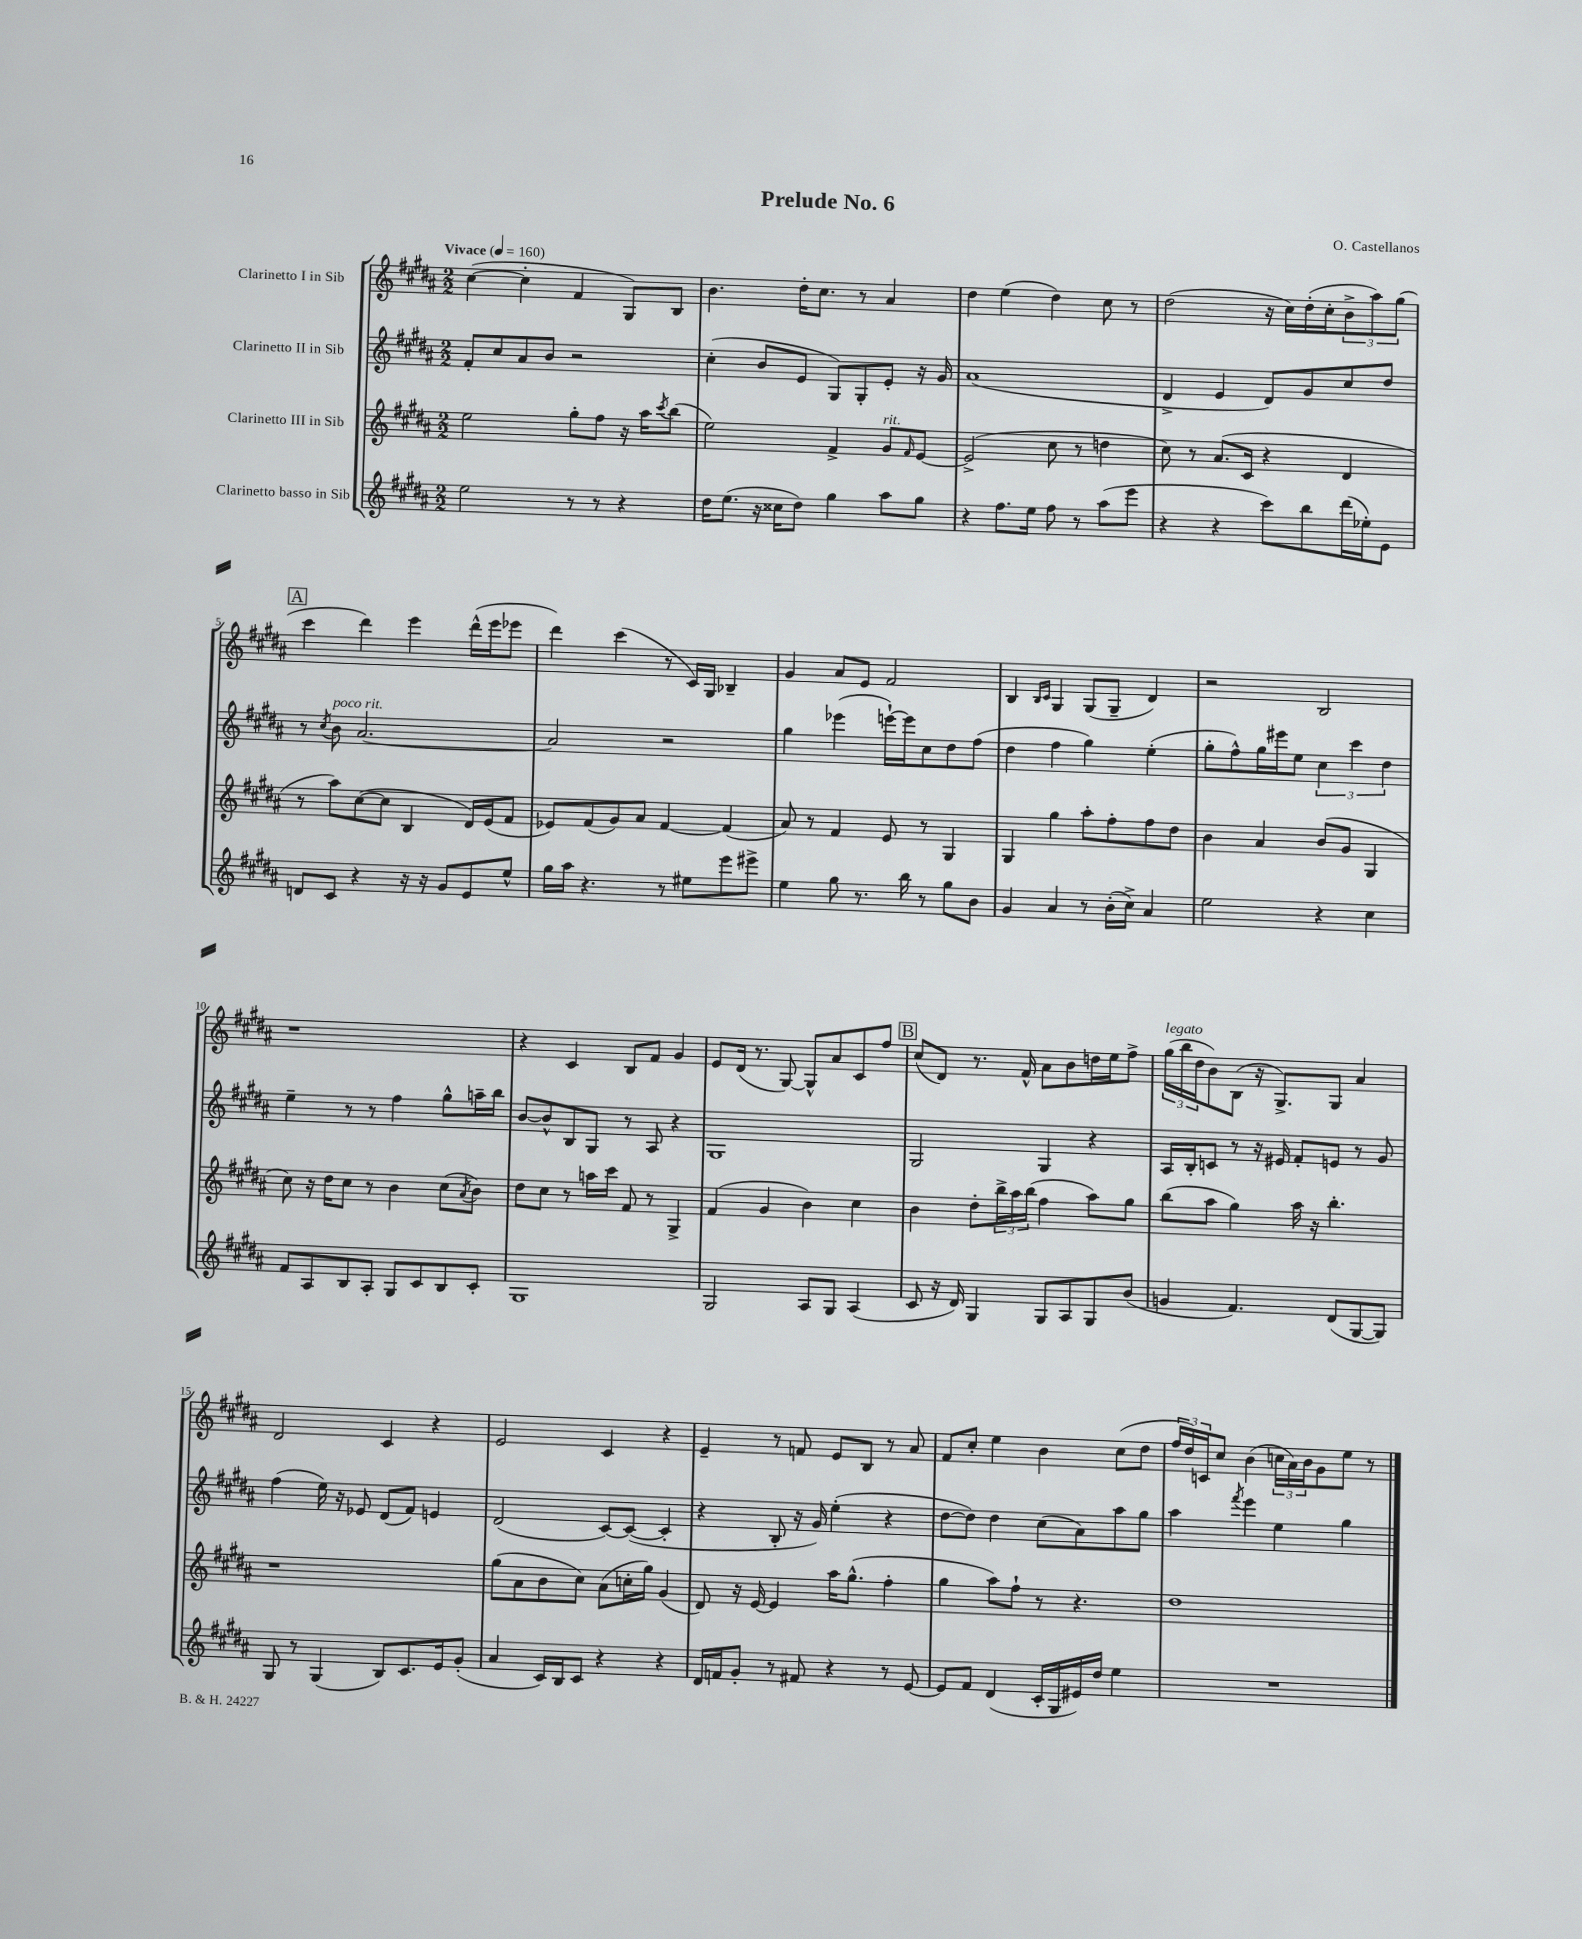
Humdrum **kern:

**kern	**kern	**kern	**kern
*part4	*part3	*part2	*part1
*staff4	*staff3	*staff2	*staff1
*I"Clarinetto basso in Sib	*I"Clarinetto III in Sib	*I"Clarinetto II in Sib	*I"Clarinetto I in Sib
*clefG2	*clefG2	*clefG2	*clefG2
*k[f#c#g#d#a#]	*k[f#c#g#d#a#]	*k[f#c#g#d#a#]	*k[f#c#g#d#a#]
*M2/2	*M2/2	*M2/2	*M2/2
*MM160	*MM160	*MM160	*MM160
=1	=1	=1	=1
!	!	!	!LO:TX:a:B:t=Vivace
2ee\	2ee\	8f#'/L	([4cc#\
.	.	8cc#/	.
.	.	8a#/	4cc#'\]
.	.	8b/J	.
8r	8gg#'\L	2r	4f#/
8r	8ff#\J	.	.
4r	16r	.	8G#/L)
.	16aa#\KL	.	.
.	8qccc#/	.	.
.	(8bb\J	.	8B/J
=2	=2	=2	=2
16dd#\KL	2ee\)	(4cc#'\	4.b\
(8.ee\J	.	.	.
16r	.	8b/L	.
16cc##X\KL	.	.	.
8dd#\J)	.	8e/J	16dd#'\KL
.	.	.	8.cc#\J
4gg#\	4f#^/	8G#/L)	.
.	.	8G#'/	8r
!	!LO:TX:a:i:t=rit.	!	!
8aa#\L	8g#/L	8e'/J	4a#/
.	16qqf#/	.	.
8gg#\J	[8e/J	16r	.
.	.	16g#/	.
=3	=3	=3	=3
4r	(2e^/]	(1a#	4dd#\
8.ff#\L	.	.	(4ee\
16ee\Jk	.	.	.
8ff#\	8cc#\	.	4dd#\)
8r	8r	.	.
(8aa#\L	4ddn\	.	8cc#\
8eee\J	.	.	8r
=4	=4	=4	=4
4r	8cc#\)	4d#^/	(2dd#\
.	8r	.	.
4r	(8.a#/L	4e/	.
.	16c#/Jk	.	.
8ccc#\L)	4r	8d#/L)	16r
.	.	.	16cc#\LL)
8bb\	.	8g#/	(16dd#'\
.	.	.	16cc#'\J
(16ddd#\L	4d#/	8cc#/	12b^\
16ee-X'\J)	.	.	.
.	.	.	12aa#\)
8e\J	.	8dd#/J	.
.	.	.	(12gg#\J
!!LO:LB:g=z
!!LO:REH:place=s1:t=A
=5	=5	=5	=5
8dn/L	8r	8r	4ccc#\
.	.	8qcc#/	.
!	!	!LO:TX:a:i:t=poco rit.	!
8c#/J	8aa#\L)	8b\	.
4r	([8cc#\	[2.a#/	4ddd#\)
.	8cc#\J]	.	.
16r	4B/	.	4eee\
16r	.	.	.
8g#/L	.	.	.
8e/	16d#/LL)	.	(16ddd#^^\LL
.	(16e/J	.	16eee\J
8ee^^/J	8f#/J	.	8eee-X\J
=6	=6	=6	=6
16gg#\LL	8e-X/L)	2a#/]	4ddd#\)
16aa#\JJ	.	.	.
4.r	(8f#/	.	.
.	8g#/)	.	(4ccc#\
.	8a#/J	.	.
8r	[4f#/	2r	8r
8ee#X\L	.	.	16c#/LL)
.	.	.	16G#/JJ
8eee\	(4f#/]	.	4B-X~/
8eee#X^\J	.	.	.
=7	=7	=7	=7
4ee\	8a#/)	4gg#\	4g#/
.	8r	.	.
8gg#\	4f#/	(4eee-X\	8a#/L
8.r	.	.	8e/J
.	8e/	[16eeen`\LL)	2f#/
16bb\	.	16eee\J]	.
8r	8r	8cc#\	.
8gg#\L	4G#/	8dd#\	.
8b\J	.	(8ff#\J	.
=8	=8	=8	=8
4g#/	4G#/	4dd#\	4B/
.	.	.	16qqB/LL
.	.	.	16qqc#/JJ
4a#/	4gg#\	4ff#\	4G#/
8r	8aa#'\L	4gg#\)	(8G#/L
(16b'\LL	8ff#'\	.	8G#~/J
16cc#^\JJ)	.	.	.
4a#/	8ff#\	(4ee'\	4d#/)
.	8dd#\J	.	.
=9	=9	=9	=9
2ee\	4b\	8gg#'\L	2r
.	.	8ff#^^\)	.
.	4a#/	16gg#\L	.
.	.	16eee#X\J	.
.	.	8ee\J	.
4r	(8b/L	6cc#\	2B/
.	8g#/J	.	.
.	.	6ccc#\	.
4cc#\	4G#/	.	.
.	.	6dd#\	.
!!LO:LB:g=z
=10	=10	=10	=10
8f#/L	8cc#\)	4ee~\	1r
8A#/	16r	.	.
.	16dd#\KL	.	.
8B/	8cc#\J	8r	.
8A#'/J	8r	8r	.
8G#/L	4b\	4ff#\	.
8c#/	.	.	.
8B/	(8cc#\L	8gg#^^\L	.
.	8qa#/	.	.
8c#'/J	8b\J)	16aan~\L	.
.	.	16bb\JJ	.
=11	=11	=11	=11
1G#	8dd#\L	[8b/L	4r
.	8cc#\J	8b^^/]	.
.	8r	8B/	4c#/
.	16aan\LL	8G#/J	.
.	16ccc#\JJ	.	.
.	8f#/	8r	8B/L
.	8r	8A#/	8f#/J
.	4G#^/	4r	4g#/
=12	=12	=12	=12
2G#/	(4f#/	1G#	8e/L
.	.	.	(16d#/Jk
.	.	.	8.r
.	4g#/	.	.
.	.	.	[8G#/)
8A#/L	4b\)	.	8G#^^/L]
8G#/J	.	.	8a#/
(4A#/	4cc#\	.	8c#/
.	.	.	8ff#/J
!!LO:REH:place=s1:t=B
=13	=13	=13	=13
8c#/	4b\	2G#/	(8cc#/L
16r	.	.	8d#/J)
16d#/)	.	.	.
4G#/	8dd#'\L	.	8.r
.	24bb^\L	.	.
.	24aa#\	.	.
.	.	.	16f#^^/
.	(24bb\JJ	.	.
8G#/L	4ff#\	4G#/	8a#\L
8A#/	.	.	8b\
8G#/	8aa#\L)	4r	16ddn\L
.	.	.	16ee\J
(8b/J	8gg#\J	.	8ff#^\J
=14	=14	=14	=14
!	!	!	!LO:TX:a:i:t=legato
4gn/	(8bb\L	16A#/LL	(24gg#\LL
.	.	.	24bb\
.	.	16B'/J	.
.	.	.	24dd#\J
.	8aa#\J	8cn/J	8b\)
4.f#/)	4gg#\)	8r	(8B\J
.	.	16r	16r
.	.	16e#X/	8.G#^/L)
.	16aa#\	8f#'/L	.
.	16r	.	.
(8d#/L	4.bb'\	8en/J	8G#/J
[8G#/	.	8r	4a#/
8G#/J])	.	8g#/	.
!!LO:LB:g=z
=15	=15	=15	=15
8G#/	1r	(4ff#\	2d#/
8r	.	.	.
(4G#/	.	16ee\)	.
.	.	16r	.
.	.	8e-X/	.
8B/L)	.	(8d#/L	4c#/
8.c#/	.	8f#/J)	.
.	.	4en/	4r
16e/k	.	.	.
(8g#'/J	.	.	.
=16	=16	=16	=16
4a#/	(8gg#\L	(2d#/	2e/
.	8a#\	.	.
16c#/LL)	8b\	.	.
16B/J	.	.	.
8c#/J	8cc#\J)	.	.
4r	(8a#\L	[8c#/L)	4c#/
.	16ccn'\L	(8c#/J_	.
.	16gg#\JJ)	.	.
4r	(4g#/	4c#'/]	4r
=17	=17	=17	=17
16d#/LL	8d#/)	4r	4e~/
16fn/J	.	.	.
8g#'/J	16r	.	.
.	[16e/	.	.
8r	4e/]	8B'/	8r
8f#X/	.	16r	8fn/
.	.	16g#/)	.
4r	16aa#\KL	(4ee'\	8e/L
.	(8.gg#^^\J	.	.
.	.	.	8B/J
8r	4ff#'\	4r	8r
[8e/	.	.	8a#/
=18	=18	=18	=18
8e/L]	4gg#\	[8dd#\L	8f#/L
8f#/J	.	8dd#\J])	8cc#'/J
(4d#/	8aa#\L)	4dd#\	4ee\
.	8ff#`\J	.	.
16c#'/LL	8r	(8cc#\L	4b\
16G#/	.	.	.
16e#X/)	4.r	8a#\)	.
16dd#/JJ	.	.	.
4ee\	.	8aa#\	(8cc#\L
.	.	8gg#\J	8dd#\J
=19	=19	=19	=19
1r	1dd#	4aa#\	24ff#/LL
.	.	.	24dd#/)
.	.	.	24cn/J
.	.	.	8cc#/J
.	.	8qfff#/	.
.	.	4eee\	(4b\
.	.	4ee\	24ccn\LL
.	.	.	24a#\)
.	.	.	24b\J
.	.	.	8g#\
.	.	4gg#\	8ee\J
.	.	.	8r
==	==	==	==
*-	*-	*-	*-
